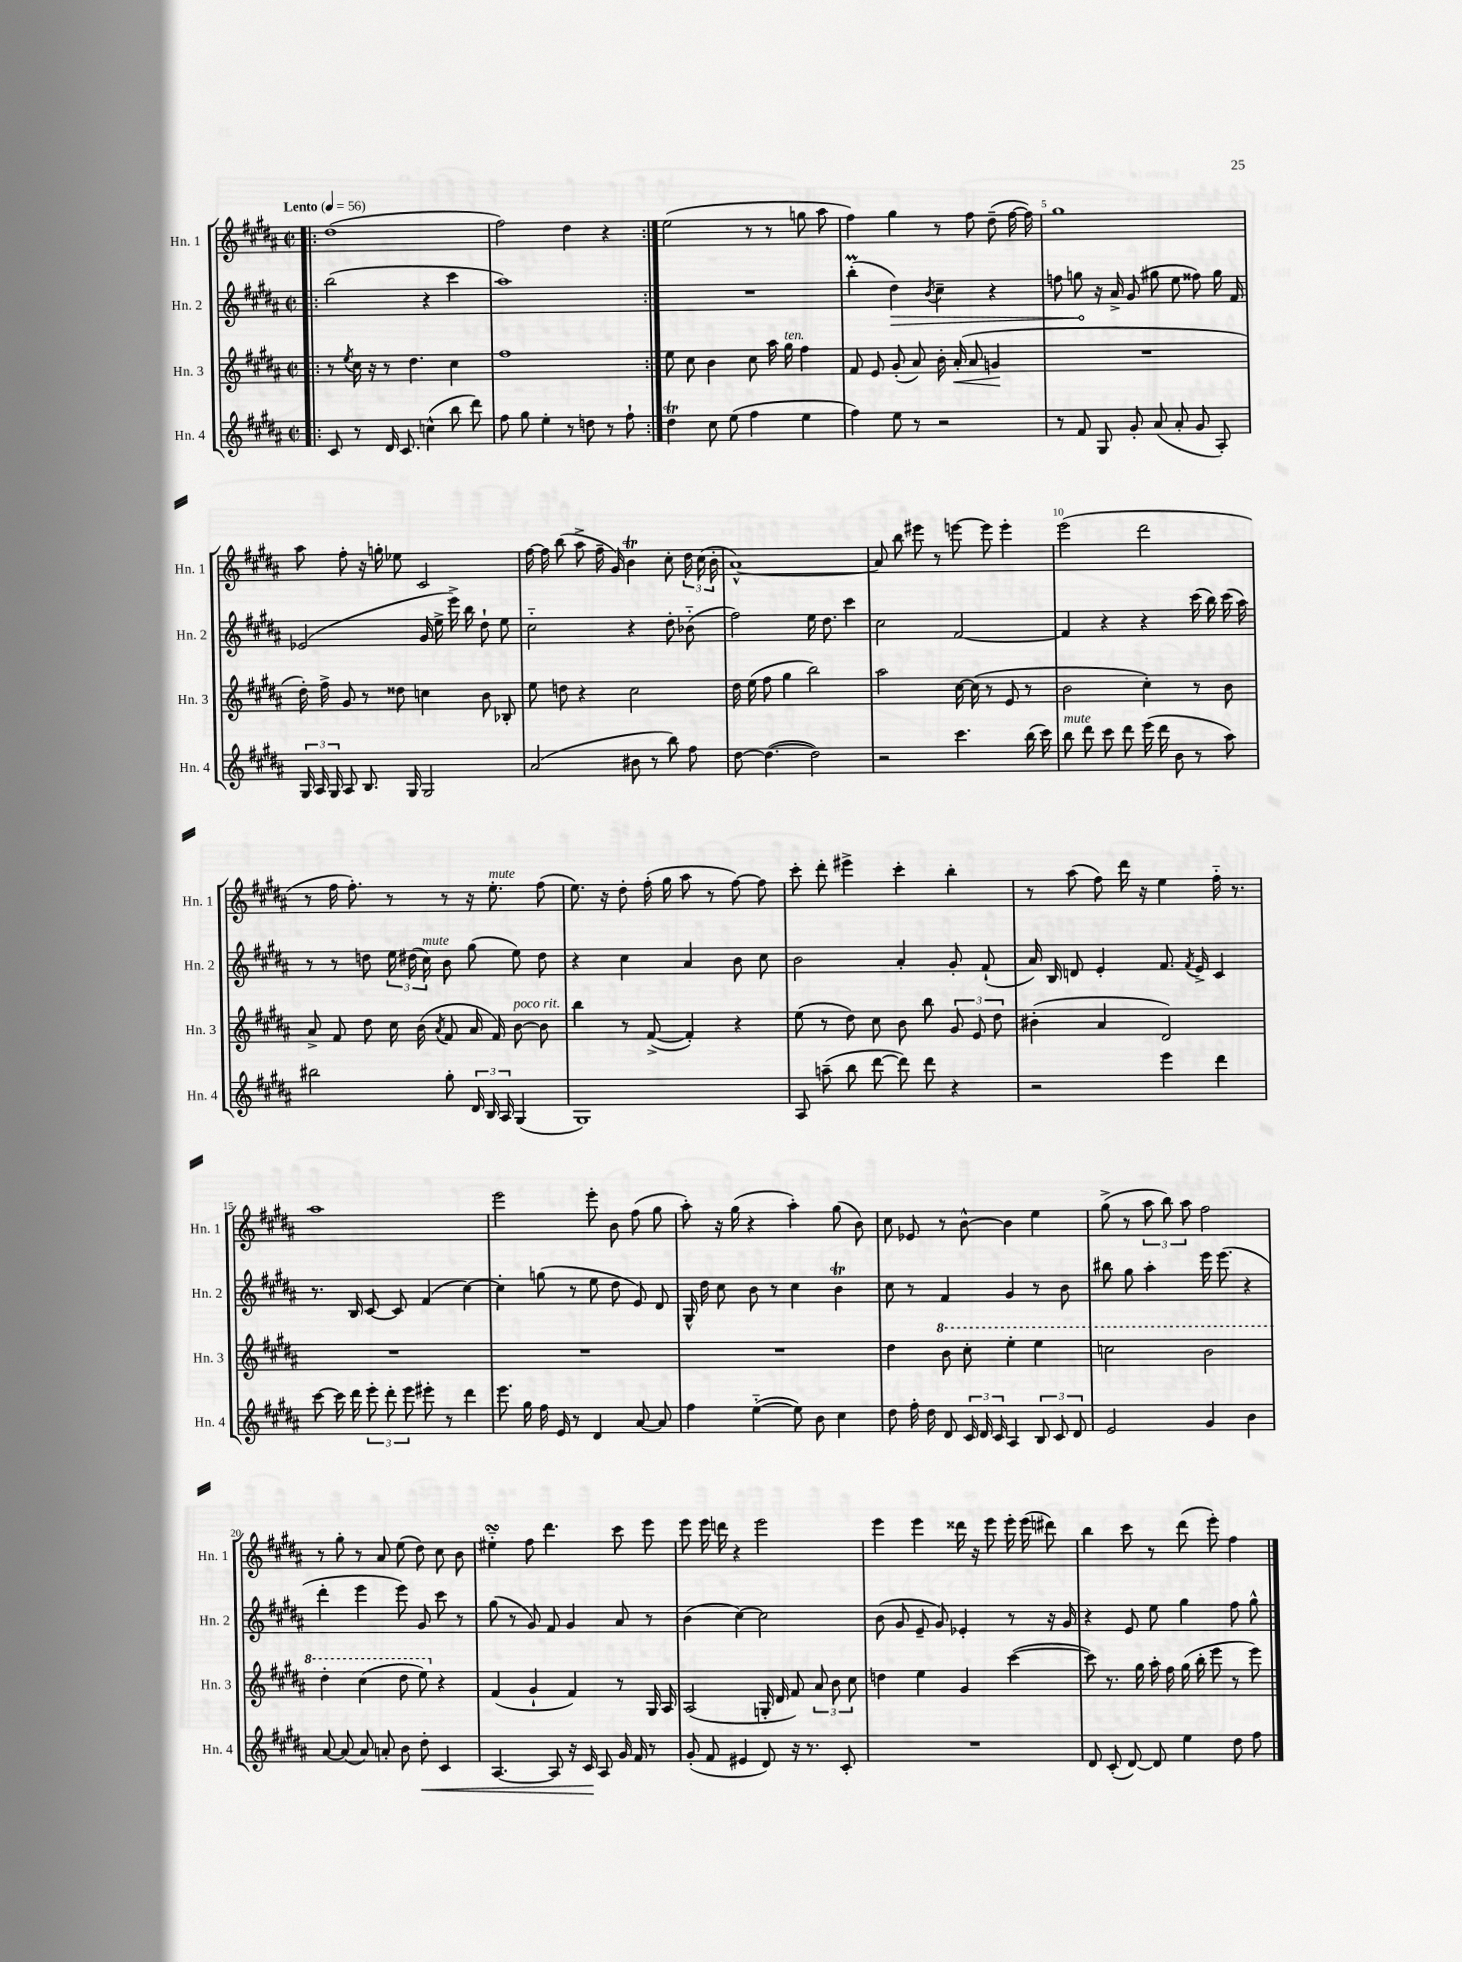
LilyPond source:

<<
\new StaffGroup <<
\new Staff = "s0" \with { instrumentName = "Hn. 1" shortInstrumentName = "Hn. 1" } {
    \clef treble \key b \major \defaultTimeSignature \time 2/2 \tempo "Lento" 4 = 56
    \autoBeamOff \repeat volta 2 { \bar ".|:" dis''1( |
    fis''2) dis''4 r4 | }
    e''2( r8 r8 g''8 ais''8 |
    fis''4) gis''4 r8 fis''8 dis''8--( fis''16~ fis''16) |
    gis''1 |
    ais''8 fis''8-. r16 g''16-. ees''8 cis'2 |
    fis''16~ fis''16 b''8( ais''8-> fis''16-- gis'16) b'4\trill cis''8-. \tuplet 3/2 { dis''16 cis''16( b'16-. } |
    ais'1~-^) |
    ais'8 b''8 eis'''8 r8 e'''8~ e'''8 e'''4-. |
    e'''2( dis'''2 |
    r8 fis''16 fis''8.-.) r8 r8 r16 e''8.-.^\markup { \italic "mute" } fis''8( |
    e''8.) r16 dis''8-. fis''16-.( gis''16 ais''8 r8 fis''8~) fis''8 |
    cis'''8-. dis'''8-. eis'''4-> cis'''4-. b''4-. |
    r8 ais''8( fis''8) dis'''16 r16 e''4 fis''16-_ r8. |
    ais''1 |
    e'''2 e'''8-. b'8 fis''8( gis''8 |
    ais''8-.) r16 gis''16( r4 ais''4-.) gis''8( b'8) |
    cis''8 ees'8 r8 b'8~-^ b'4 e''4 |
    gis''8->( r8 \tuplet 3/2 { ais''8 b''8) ais''8 } fis''2 |
    r8 gis''8-. r8 ais'8 e''8( dis''8) cis''8 b'8 |
    eis''4-_\turn fis''8 dis'''4. cis'''8 e'''8 |
    e'''8 e'''16 d'''16 r4 e'''2 |
    e'''4 e'''4 disis'''16 r16 e'''8 e'''16-. e'''16( dis'''8) |
    b''4 cis'''8 r8 dis'''8( e'''8-.) fis''4 \bar "|." |
}
\new Staff = "s1" \with { instrumentName = "Hn. 2" shortInstrumentName = "Hn. 2" } {
    \clef treble \key b \major \defaultTimeSignature \time 2/2
    \autoBeamOff \repeat volta 2 { \bar ".|:" b''2( r4 cis'''4 |
    ais''1) | }
    R1 |
    b''4-.\prall( \once \override Hairpin.circled-tip = ##t dis''4\>) \acciaccatura { b'8 } cis''4-- r4 |
    f''8 g''8\! r16 ais'16-> gis'8( gis''8 e''8 fisis''8) gis''16 fis'16 |
    ees'2( gis'16 e''16-> e'''16->) b''16 dis''8-! e''8 |
    cis''2-_ r4 dis''8-. bes'8-_( |
    fis''2) e''16 dis''8. cis'''4 |
    cis''2 fis'2~ |
    fis'4 r4 r4 cis'''16( b''16) cis'''16( ais''16) |
    r8 r8 d''8 \tuplet 3/2 { e''16 dis''16( cis''16^\markup { \italic "mute" }) } b'8 gis''8( e''8) dis''8 |
    r4 cis''4 ais'4 b'8 cis''8 |
    b'2 ais'4-. gis'8-. fis'8-!( |
    ais'16) b16 d'8 e'4-. fis'8. \acciaccatura { fis'8 } e'16-> cis'4 |
    r8. b16 cis'8~ cis'8 fis'4( cis''4~) |
    cis''4-. g''8( r8 e''8 dis''8 e'8) dis'8 |
    gis16-^ dis''16 cis''8 b'8 r8 cis''4 b'4\trill |
    cis''8 r8 fis'4 gis'4 r8 b'8 |
    bis''8 gis''8 ais''4-. e'''16 e'''8.( r4 |
    dis'''4-. e'''4 e'''8) gis'8 cis'''8 r8 |
    gis''8( r8 gis'8) fis'8 gis'4 ais'8 r8 |
    b'4( cis''4~) cis''2 |
    b'8( gis'8 e'8-- gis'8) ees'4-. r8 r16 gis'16 |
    r4 e'8 e''8 gis''4 fis''8 gis''8-^ \bar "|." |
}
\new Staff = "s2" \with { instrumentName = "Hn. 3" shortInstrumentName = "Hn. 3" } {
    \clef treble \key b \major \defaultTimeSignature \time 2/2
    \autoBeamOff \repeat volta 2 { \bar ".|:" r8 \acciaccatura { e''8 } cis''16 r16 r8 dis''4. cis''4 |
    fis''1 | }
    e''8 cis''8 b'4 cis''8 ais''16 gis''16^\markup { \italic "ten." } fis''4 |
    fis'8 e'8 gis'8-.( ais'8) b'16-. ais'16-.\<( ais'8 g'4\! |
    R1 |
    dis''16-.) fis''16-> gis'8 r8 disis''8 c''4 b'8 bes8-. |
    e''8 d''8 r4 cis''2 |
    dis''16 e''16( fis''8 gis''4 b''2) |
    ais''2 cis''16~ cis''16( r8 e'8 r8 |
    b'2 cis''4-.) r8 b'8 |
    ais'8-> fis'8 dis''8 cis''16 b'16( \acciaccatura { ais'8 } fis'8 ais'16 fis'16) b'8~^\markup { \italic "poco rit." } b'8 |
    b''4 r8 fis'8~->( fis'4-.) r4 |
    e''8( r8 dis''8) cis''8 b'8 b''8 \tuplet 3/2 { gis'8 e'8 dis''8 } |
    bis'4-.( ais'4 dis'2) |
    R1 |
    R1 |
    R1 |
    dis''4 \ottava #1 b''8 cis'''8-. e'''4-. e'''4 |
    c'''2 b''2 |
    dis'''4-. cis'''4( dis'''8 e'''8) \ottava #0 r4 |
    fis'4( gis'4-! fis'4) r8 gis16 ais16 |
    ais2( g16-. dis'16 fis'8) \tuplet 3/2 { ais'8 b'8 cis''8 } |
    d''4 e''4 gis'4 cis'''4~( |
    cis'''8) r8. gis''16 ais''16-. fis''16 gis''16( b''16-. e'''8 r8 e'''8) \bar "|." |
}
\new Staff = "s3" \with { instrumentName = "Hn. 4" shortInstrumentName = "Hn. 4" } {
    \clef treble \key b \major \defaultTimeSignature \time 2/2
    \autoBeamOff \repeat volta 2 { \bar ".|:" cis'8 r8 dis'16 cis'8. c''4-^( b''8 dis'''8) |
    fis''8 gis''8 e''4-. r8 d''8 r8 fis''8-! | }
    dis''4\trill cis''8 e''8( fis''4 e''4 |
    fis''4) e''8 r8 r2 |
    r8 fis'8 gis8 gis'8-. ais'8( ais'8-. gis'8 ais8-.) |
    \tuplet 3/2 { gis16 ais16 gis16 } ais8 b8. gis16 gis2 |
    ais'2( bis'8 r8 b''8) fis''8 |
    dis''8~ dis''4.~( dis''2) |
    r2 cis'''4. b''16( cis'''16) |
    b''8^\markup { \italic "mute" } dis'''8 cis'''8 dis'''8 e'''16( dis'''16 b'8 r8 ais''8) |
    bis''2 gis''8-. \tuplet 3/2 { dis'16 b16 ais16 } gis4( |
    gis1) |
    ais8 a''8--( b''8 dis'''8~ dis'''8) dis'''8 r4 |
    r2 e'''4 dis'''4 |
    cis'''8~ cis'''16 dis'''16 \tuplet 3/2 { e'''8-. dis'''8-. e'''8 } eis'''8-. r8 dis'''4 |
    e'''8. gis''16 fis''16 e'16 r8 dis'4 ais'8~ ais'8 |
    fis''4 e''4~-_( e''8) b'8 cis''4 |
    dis''8 fis''16-. dis''16 dis'8 \tuplet 3/2 { cis'16 dis'16 cis'16 } ais4 \tuplet 3/2 { b8 cis'8 dis'8 } |
    e'2 gis'4 b'4 |
    ais'8~ ais'8( ais'8) a'8-. b'8 dis''8-.\< cis'4 |
    ais4.~ ais8 r16 cis'16\! ais8 gis'16 fis'16 r8 |
    gis'8-.( fis'8 eis'4 dis'8) r16 r8. cis'8-. |
    R1 |
    dis'8 cis'8-.( dis'8~) dis'8 e''4 dis''8 fis''8 \bar "|." |
}
>>
>>
\layout { \context { \Score \override BarNumber.break-visibility = ##(#f #t #t) barNumberVisibility = #(every-nth-bar-number-visible 5) } }
